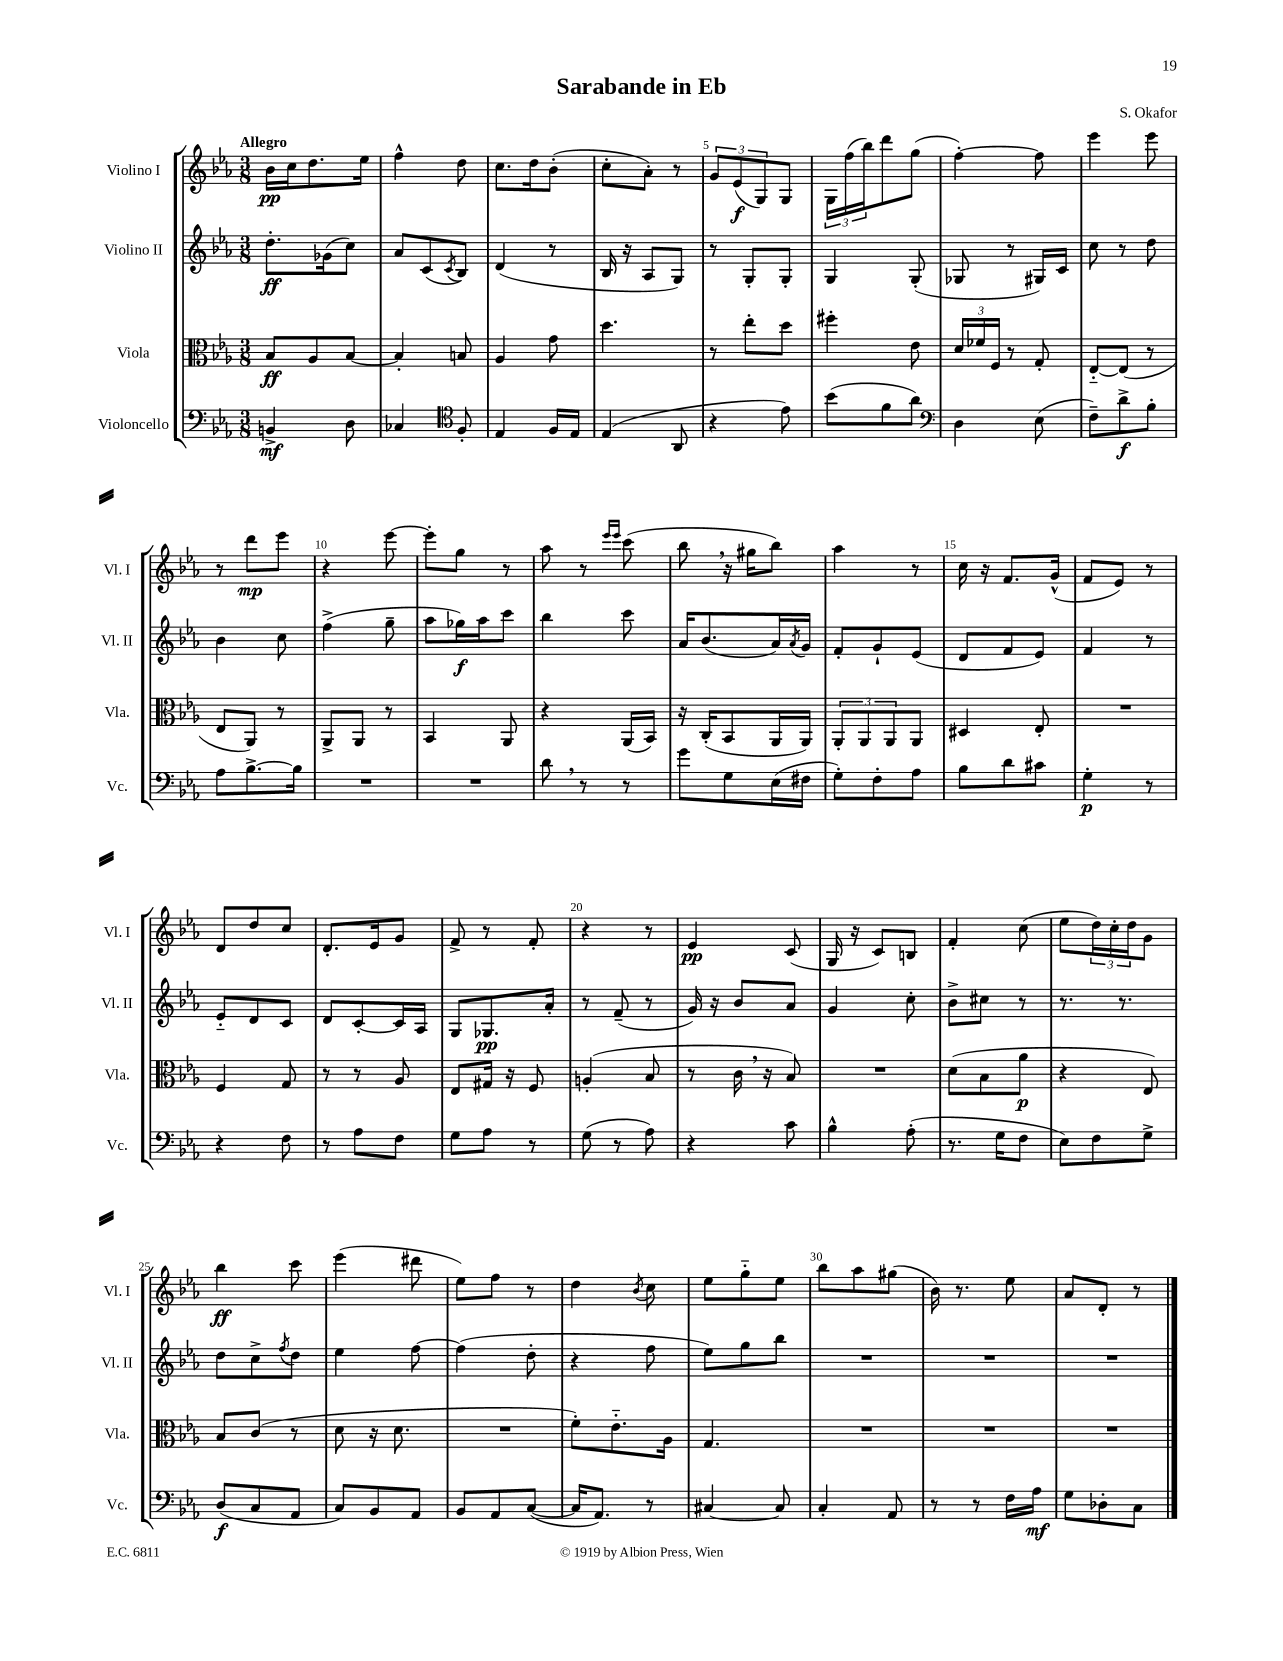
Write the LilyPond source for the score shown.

\header { title = "Sarabande in Eb" composer = "S. Okafor" }
<<
\new StaffGroup <<
\new Staff = "s0" \with { instrumentName = "Violino I" shortInstrumentName = "Vl. I" } {
    \clef treble \key ees \major \numericTimeSignature \time 3/8 \tempo "Allegro"
    bes'16\pp c''16 d''8. ees''16 |
    f''4-^ d''8 |
    c''8. d''16 bes'8-.( |
    c''8-. aes'8-.) r8 |
    \tuplet 3/2 { g'8 ees'8\f( g8) } g8 |
    \tuplet 3/2 { g16 f''16( bes''16) } d'''8 g''8( |
    f''4~-.) f''8 |
    ees'''4 ees'''8 |
    r8 d'''8\mp ees'''8 |
    r4 ees'''8~ |
    ees'''8-. g''8 r8 |
    aes''8 r8 \grace { ees'''16 ees'''16 } c'''8( |
    bes''8 \breathe r16 gis''16 bes''8) |
    aes''4 r8 |
    c''16 r16 f'8. g'16-^( |
    f'8 ees'8) r8 |
    d'8 d''8 c''8 |
    d'8.-. ees'16 g'8 |
    f'8-> r8 f'8-. |
    r4 r8 |
    ees'4\pp c'8( |
    g16 r16 c'8) b8 |
    f'4-. c''8( |
    ees''8 \tuplet 3/2 { d''16) c''16-. d''16 } g'8 |
    bes''4\ff c'''8 |
    ees'''4( dis'''8 |
    ees''8) f''8 r8 |
    d''4 \acciaccatura { bes'8 } c''8 |
    ees''8 g''8-_ ees''8 |
    bes''8 aes''8 gis''8( |
    bes'16) r8. ees''8 |
    aes'8 d'8-. r8 \bar "|." |
}
\new Staff = "s1" \with { instrumentName = "Violino II" shortInstrumentName = "Vl. II" } {
    \clef treble \key ees \major \numericTimeSignature \time 3/8
    d''8.-.\ff ges'16( c''8) |
    aes'8 c'8( \acciaccatura { c'8 } bes8) |
    d'4( r8 |
    bes16 r16 aes8 g8) |
    r8 g8-. g8-. |
    g4 g8-.( |
    ges8 r8 gis16) c'16 |
    c''8 r8 d''8 |
    bes'4 c''8 |
    f''4->( g''8-- |
    aes''8 ges''16\f) aes''16 c'''8 |
    bes''4 c'''8 |
    aes'16 bes'8.( aes'16) \acciaccatura { aes'8 } g'16 |
    f'8-. g'8-! ees'8( |
    d'8 f'8 ees'8) |
    f'4 r8 |
    ees'8-_ d'8 c'8 |
    d'8 c'8~-. c'16 aes16 |
    g8 ges8.\pp aes'16-. |
    r8 f'8--( r8 |
    g'16) r16 bes'8 aes'8 |
    g'4 c''8-. |
    bes'8-> cis''8 r8 |
    r8. r8. |
    d''8 c''8-> \acciaccatura { f''8 } d''8 |
    ees''4 f''8~ |
    f''4( d''8-. |
    r4 f''8 |
    ees''8) g''8 bes''8 |
    R4. |
    R4. |
    R4. \bar "|." |
}
\new Staff = "s2" \with { instrumentName = "Viola" shortInstrumentName = "Vla." } {
    \clef alto \key ees \major \numericTimeSignature \time 3/8
    bes8\ff aes8 bes8~ |
    bes4-. b8 |
    aes4 g'8 |
    d''4. |
    r8 ees''8-. d''8 |
    fis''4-. ees'8 |
    \tuplet 3/2 { d'16 fes'16 f16 } r8 g8-. |
    ees8~-_ ees8( r8 |
    ees8 aes,8) r8 |
    aes,8-> aes,8 r8 |
    bes,4 aes,8 |
    r4 aes,16( bes,16) |
    r16 c16-.( bes,8 aes,16 aes,16) |
    \tuplet 3/2 { aes,8-. aes,8 aes,8 } aes,8 |
    dis4 ees8-. |
    R4. |
    f4 g8 |
    r8 r8 aes8 |
    ees8 gis16 r16 f8 |
    a4-.( bes8 |
    r8 c'16 \breathe r16 bes8) |
    R4. |
    d'8( bes8 aes'8\p |
    r4 ees8) |
    bes8 c'8( r8 |
    d'8 r16 d'8. |
    R4. |
    f'8-.) ees'8.-_ aes16 |
    g4. |
    R4. |
    R4. |
    R4. \bar "|." |
}
\new Staff = "s3" \with { instrumentName = "Violoncello" shortInstrumentName = "Vc." } {
    \clef bass \key ees \major \numericTimeSignature \time 3/8
    b,4->\mf d8 |
    ces4 \clef tenor f8-. |
    ees4 f16 ees16 |
    ees4( aes,8 |
    r4 ees'8) |
    bes'8( f'8 aes'8) |
    \clef bass d4 ees8( |
    f8--) d'8->\f bes8-. |
    aes8 bes8.~-> bes16 |
    R4. |
    R4. |
    d'8 \breathe r8 r8 |
    g'8 g8 ees16( fis16 |
    g8-.) f8-. aes8 |
    bes8 d'8 cis'8 |
    g4-.\p r8 |
    r4 f8 |
    r8 aes8 f8 |
    g8 aes8 r8 |
    g8( r8 aes8) |
    r4 c'8 |
    bes4-^ aes8-.( |
    r8. g16 f8 |
    ees8) f8 g8-> |
    d8\f( c8 aes,8 |
    c8) bes,8 aes,8 |
    bes,8 aes,8 c8~( |
    c16 aes,8.) r8 |
    cis4~ cis8 |
    c4-. aes,8 |
    r8 r8 f16 aes16\mf |
    g8 des8-. c8 \bar "|." |
}
>>
>>
\layout { \context { \Score \override BarNumber.break-visibility = ##(#f #t #t) barNumberVisibility = #(every-nth-bar-number-visible 5) } }
